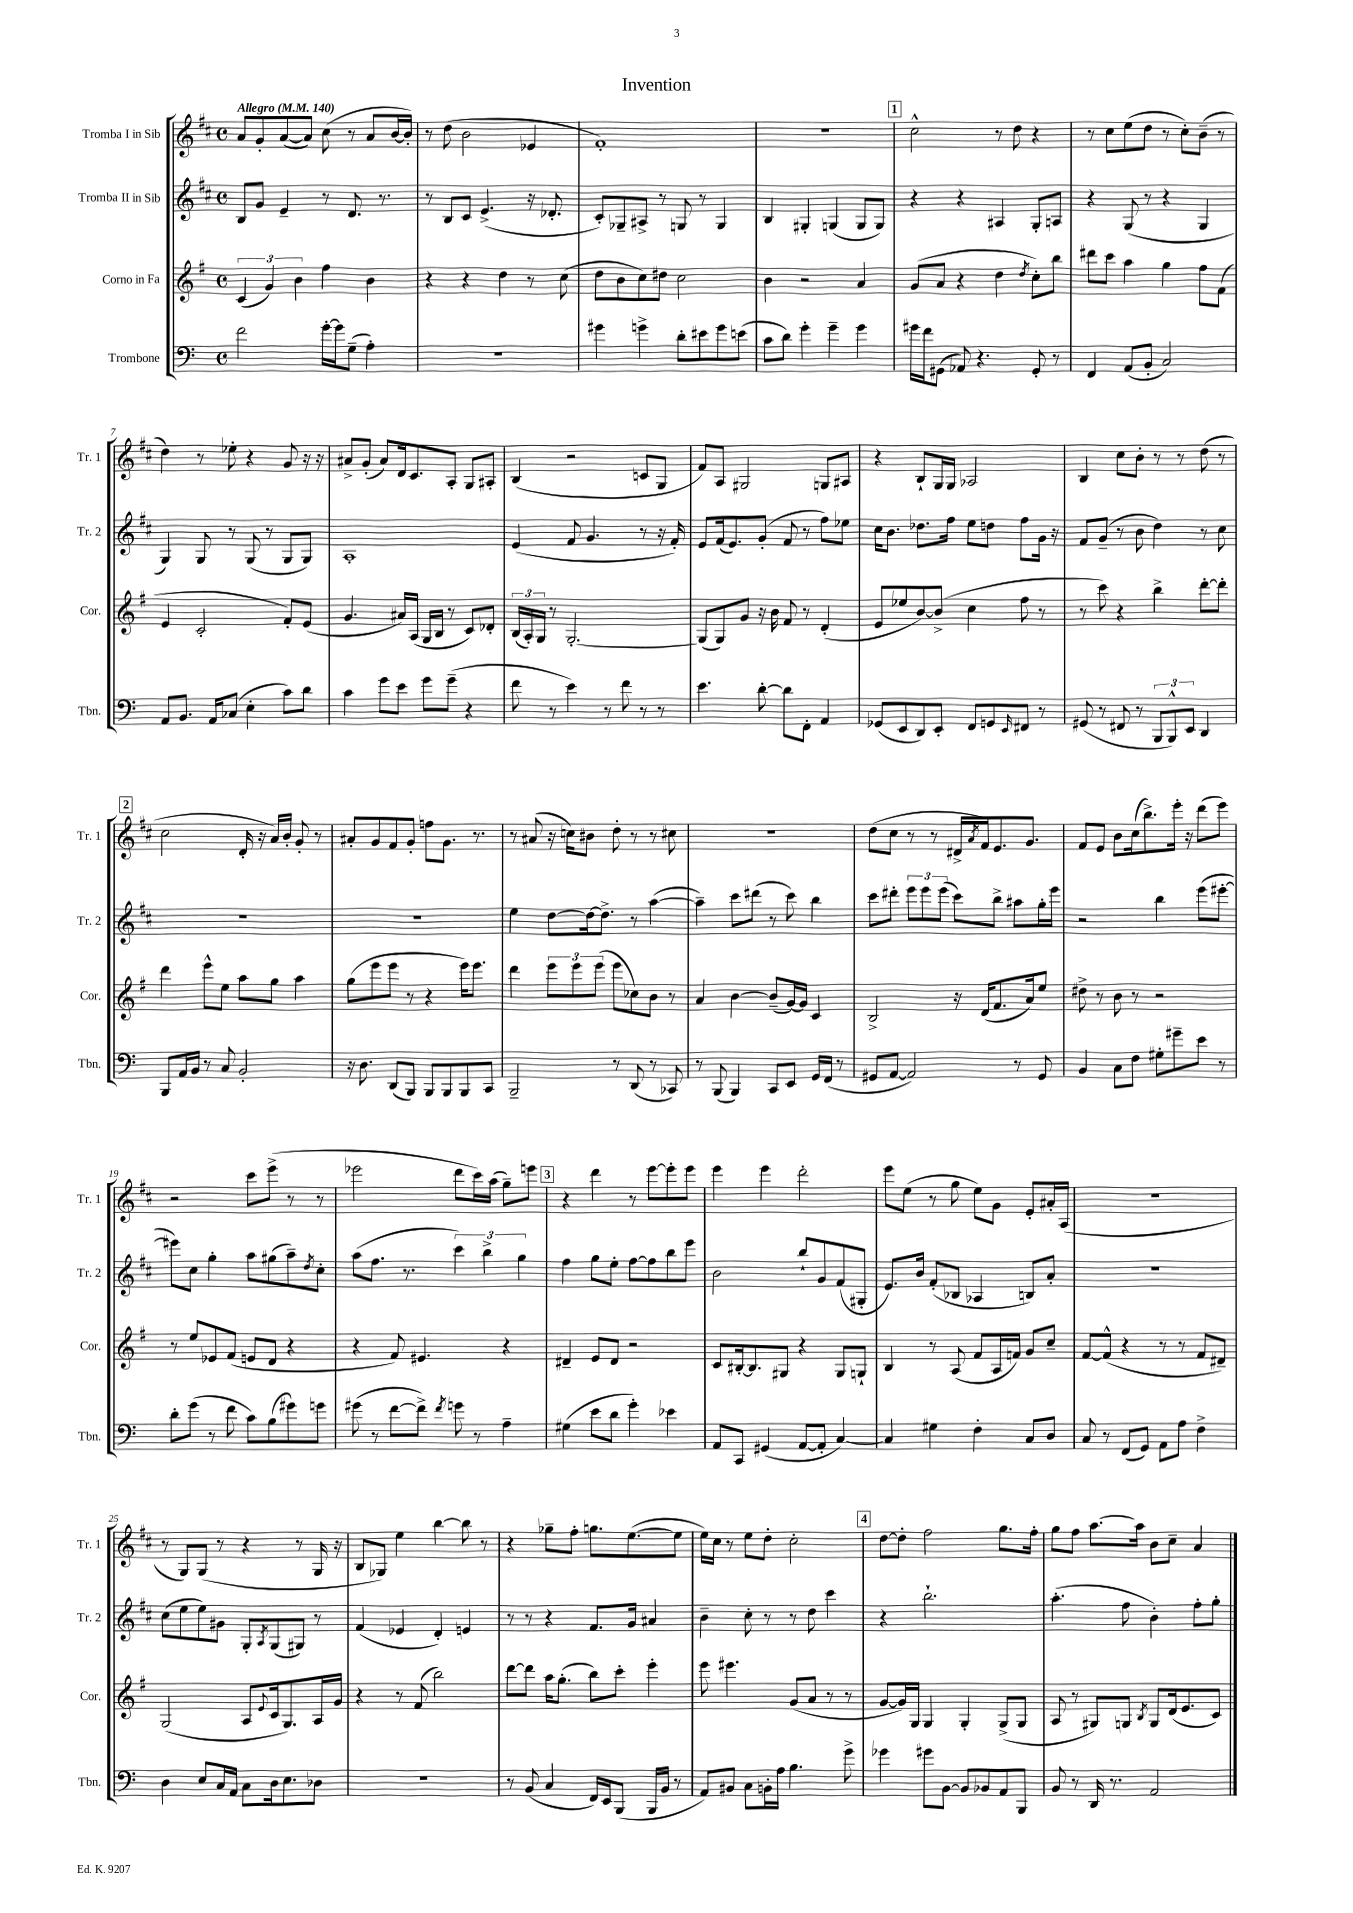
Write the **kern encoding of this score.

**kern	**kern	**kern	**kern
*staff4	*staff3	*staff2	*staff1
*clefF4	*clefG2	*clefG2	*clefG2
*k[]	*k[f#]	*k[f#c#]	*k[f#c#]
*M4/4	*M4/4	*M4/4	*M4/4
*met(c)	*met(c)	*met(c)	*met(c)
*MM140	*MM140	*MM140	*MM140
2f	(6c	8B	8a
.	.	8g	8g'
.	6g)	.	.
.	.	4e~	([8a
.	6b	.	.
.	.	.	8a])
[16g'	4ff#	8r	(8cc#
16g]	.	.	.
(8G~	.	8.d	8r
4A')	4b	.	8a
.	.	8.r	.
.	.	.	[16b
.	.	.	16b'])
=	=	=	=
1r	4r	8r	8r
.	.	8B	(8dd
.	4r	8c#	2b
.	.	(4.e^	.
.	4dd	.	.
.	8r	16r	4e-
.	.	8.d-'	.
.	(8cc	.	.
=	=	=	=
4g#	8dd	8c#')	1f#')
.	8b	8G-~	.
4g^	8cc)	8A#^	.
.	8dd#	8r	.
8d'	2cc	8G	.
8e#	.	8r	.
8g	.	4G	.
(8e	.	.	.
=	=	=	=
8c	4b	4B	1r
8d)	.	.	.
4g'	2r	4G#'	.
4g~	.	(4G	.
4g	4a	8G	.
.	.	8G)	.
=	=	=	=
16g#	(8g	4r	2cc#^^
16f	.	.	.
(8GG#	8a	.	.
8AA-)	4r	4r	.
4.r	.	.	.
.	4dd	4A#	8r
.	.	.	8dd
.	8qdd	.	.
8GG#'	8cc')	8G'	4r
8r	8bb	8A	.
=	=	=	=
4FF	8ddd#	4r	8r
.	8ccc	.	8cc#
(8AA	4aa	(8G	(8ee
8BB'	.	8r	8dd
2C)	4gg	4r	8r
.	.	.	8cc#')
.	8ff#	4G	(8b~
.	(8f#	.	8r
=	=	=	=
8AA	4e	4G)	4dd)
8.BB	.	.	.
.	2c'	8G	8r
16AA	.	.	.
(8C-	.	8r	8ee-'
4E'	.	(8G	4r
.	.	8r	.
8c)	8f#')	8G	8g
8d	(8e	8G)	16r
.	.	.	16r
=	=	=	=
4c	4.g	1A'	8a#^
.	.	.	(8g'
8g	.	.	8a#)
8e	16a#)	.	16d
.	(16A	.	8.c#
8g	16G	.	.
.	16B	.	.
(8g~	8r	.	8A'
4r	8c)	.	8G
.	8d-'	.	8A#'
=	=	=	=
8f	(24B	(4e	(4B
.	24A')	.	.
.	24G	.	.
8r	8r	.	.
4e)	[2.G'	8f#	2r
.	.	4.g	.
8r	.	.	.
8f	.	.	.
8r	.	8r	8c
8r	.	16r	8G
.	.	16f#')	.
=	=	=	=
4.e	(8G]	8e	8f#)
.	8G)	(16f#	8A
.	.	8.e)	.
.	8g	.	2G#
[8d'	16r	(8g'	.
.	16b	.	.
8d]	8f#	8f#	.
8FF'	8r	8r	.
4AA	(4d'	8ff#)	8G
.	.	8ee-	8A#
=	=	=	=
(8GG-	8e	16cc#	4r
.	.	8.b	.
8EE	8ee-	.	.
8DD)	[8b)	8.dd-	8B`
8EE'	(8b^]	.	16G
.	.	16ff#	16G
8FF	4cc	8ee	2A-
8GG	.	8dd	.
16qqEE	.	.	.
8FF#	8ff#	8ff#	.
8r	8r	16g	.
.	.	16r	.
=	=	=	=
(8GG#	8r	8f#	4B
8r	8ccc)	(8g~	.
8FF#	4r	8r	8cc#
8r	.	8b	8b'
12BBB	4bb^	4dd)	8r
12BBB^^)	.	.	.
.	.	.	8r
12EE	.	.	.
4DD	[8ddd'	8r	(8dd
.	8ddd']	8cc#	8r
=	=	=	=
8BBB	4ddd	1r	2cc#
16AA	.	.	.
16BB	.	.	.
8r	8eee^^	.	.
8C	8ee	.	.
2BB'	8aa	.	16d'
.	.	.	16r
.	8gg	.	16a)
.	.	.	16b'
.	4aa	.	8g'
.	.	.	8r
=	=	=	=
16r	(8gg	1r	8a#'
8.D	.	.	.
.	8eee	.	8g
(8DD	8eee	.	8f#
8BBB)	8r	.	8g'
8BBB	4r	.	8ff
8BBB	.	.	8.g
8BBB	16eee)	.	.
.	8.eee	.	8.r
8CC	.	.	.
=	=	=	=
2BBB~	4ddd	4ee	8r
.	.	.	(8a#
.	12eee	[8dd	16r
.	.	.	16cc)
.	12eee	.	.
.	.	16dd_	8b#
.	(12eee	.	.
.	.	8.dd^]	.
8r	8eee	.	8dd'
(8DD	8cc-)	8r	8r
8r	8b	([4aa	8r
8CC-)	8r	.	8cc#
=	=	=	=
8r	4a	4aa~])	1r
(8BBB	.	.	.
4BBB)	[4b	8ccc#	.
.	.	(8ddd#	.
8CC	(8b~]	8r	.
8EE	[16g)	8ccc#)	.
.	16g]	.	.
16GG	4c	4bb	.
(16FF	.	.	.
8r	.	.	.
=	=	=	=
8GG#	2B^	8ccc#	(8dd
[8AA	.	8ddd#'	8cc#
2AA])	.	12eee	8r
.	.	12eee	.
.	.	.	8r
.	.	(12eee	.
.	16r	8ccc#)	16d#^
.	.	.	8qa
.	(16d	.	16f#)
.	8.f#	8bb^	8.e
8r	.	8aa#	.
.	16a)	.	8.g
8GG#	8ee	16gg'	.
.	.	16eee	.
=	=	=	=
4BB	8dd#^	2r	8f#
.	8r	.	8e
8C	8b	.	8b
8F	8r	.	(16cc#
.	.	.	8.bb^)
8G#'	2r	4bb	.
8g#~	.	.	16eee'
.	.	.	16r
8e	.	(8eee	(8ddd
8r	.	[8eee#'	8eee)
=	=	=	=
8d'	8r	8eee#])	2r
(8g	8ee	8cc#	.
8r	8e-	4gg'	.
8f	(8f#	.	.
8c)	8e	8aa	8ccc#
(8B	8d	(8gg#	(8eee^
8g#)	4r	8aa~)	8r
.	.	8qdd	.
8g	.	8cc#'	8r
=	=	=	=
(8g#	4r	(8aa	2eee-
8r	.	8.ff#	.
[8f	8f#)	.	.
.	.	8.r	.
8f^])	4.e#	.	.
8qf	.	.	.
8g	.	6ccc#)	8ddd
8r	.	.	16ccc#)
.	.	6bb^	.
.	.	.	(16aa
4A~	4r	.	8gg~)
.	.	6gg	.
.	.	.	8eee
=	=	=	=
(4G#	4d#~	4ff#	4r
8e	8e	8gg	4ddd
8d	8d#	8ee'	.
4g')	2r	[8ff#	8r
.	.	8ff#]	[8eee
4e-	.	8bb	8eee']
.	.	8eee	8eee
=	=	=	=
8AA	8c	2b	4eee
8CC	[16B#'	.	.
.	8.B#]	.	.
(4GG#	.	.	4eee
.	8G#	.	.
[8AA	4r	8bb`	2ddd'
8AA']	.	8g	.
[4C)	8G#	(8f#	.
.	8G`	8G#'	.
=	=	=	=
4C]	4B	8.e)	8eee
.	.	.	(8ee
.	.	16b	.
4G#	8r	(8f#'	8r
.	(8A	8B-	8gg
4F'	8f#	4A-	8ee)
.	16A	.	8g
.	16f)	.	.
8C	8g	8B)	8e'
8D	8cc~	8a'	16a#'
.	.	.	(16A
=	=	=	=
8C	[8f#	1r	1r
8r	(8f#^^]	.	.
(8FF	4r	.	.
8GG)	.	.	.
8AA	8r	.	.
8A	8r	.	.
4F^	8f#	.	.
.	8d#~)	.	.
=	=	=	=
4D	(2G	(8cc#	8r
.	.	8ee	8G)
8E	.	8ee)	(8G
16C	.	8g#	8r
16AA	.	.	.
8C	8A	8G'	4r
.	8qqe	8qA	.
16D	16c	(8G	.
8.E	8.G)	.	.
.	.	8G#)	8r
8D-	16A	8r	16G
.	16g	.	16r
=	=	=	=
1r	4r	(4f#	8B
.	.	.	8G-)
.	8r	4e-	4ee
.	(8f#	.	.
.	2bb)	4d')	[4bb
.	.	4e	8bb]
.	.	.	8r
=	=	=	=
8r	[8ddd	8r	4r
(8BB	8ddd]	8r	.
4C	16aa	4r	8gg-~
.	(8.gg'	.	.
.	.	.	8ff#'
16FF)	8bb)	8.f#	8.gg
16EE	.	.	.
(8BBB	8ccc'	.	.
.	.	16g	([8.ee
16BBB	4eee'	4a#	.
16BB	.	.	.
8r	.	.	8ee]
=	=	=	=
8AA)	8eee	4b~	16ee)
.	.	.	16cc#
8BB#	4.eee#	.	8r
8C	.	8cc#'	8ee
16BB'	.	8r	8dd'
16A	.	.	.
4.B	(8g	8r	2cc#'
.	8a	8dd	.
.	8r	4ccc#	.
8g^	8r	.	.
=	=	=	=
4g-	[8g	4r	[8dd
.	16g])	.	8dd']
.	16G	.	.
8g#	4G	2.bb`	2ff#
[8BB	.	.	.
8BB]	4G'	.	.
8BB-	.	.	.
8AA	(8G^	.	8.gg
8BBB	8G	.	.
.	.	.	16ff#'
=	=	=	=
8BB	8A	(4.aa'	8gg
8r	8r	.	8ff#
16DD	8G#)	.	[8.aa
8.r	.	.	.
.	8G	8ff#	.
.	.	.	16aa]
.	8qB	.	.
2AA	8G	4b')	8b
.	(16d	.	8cc#~
.	8.e	.	.
.	.	8ff#'	4a
.	8c)	8gg'	.
==	==	==	==
*-	*-	*-	*-
